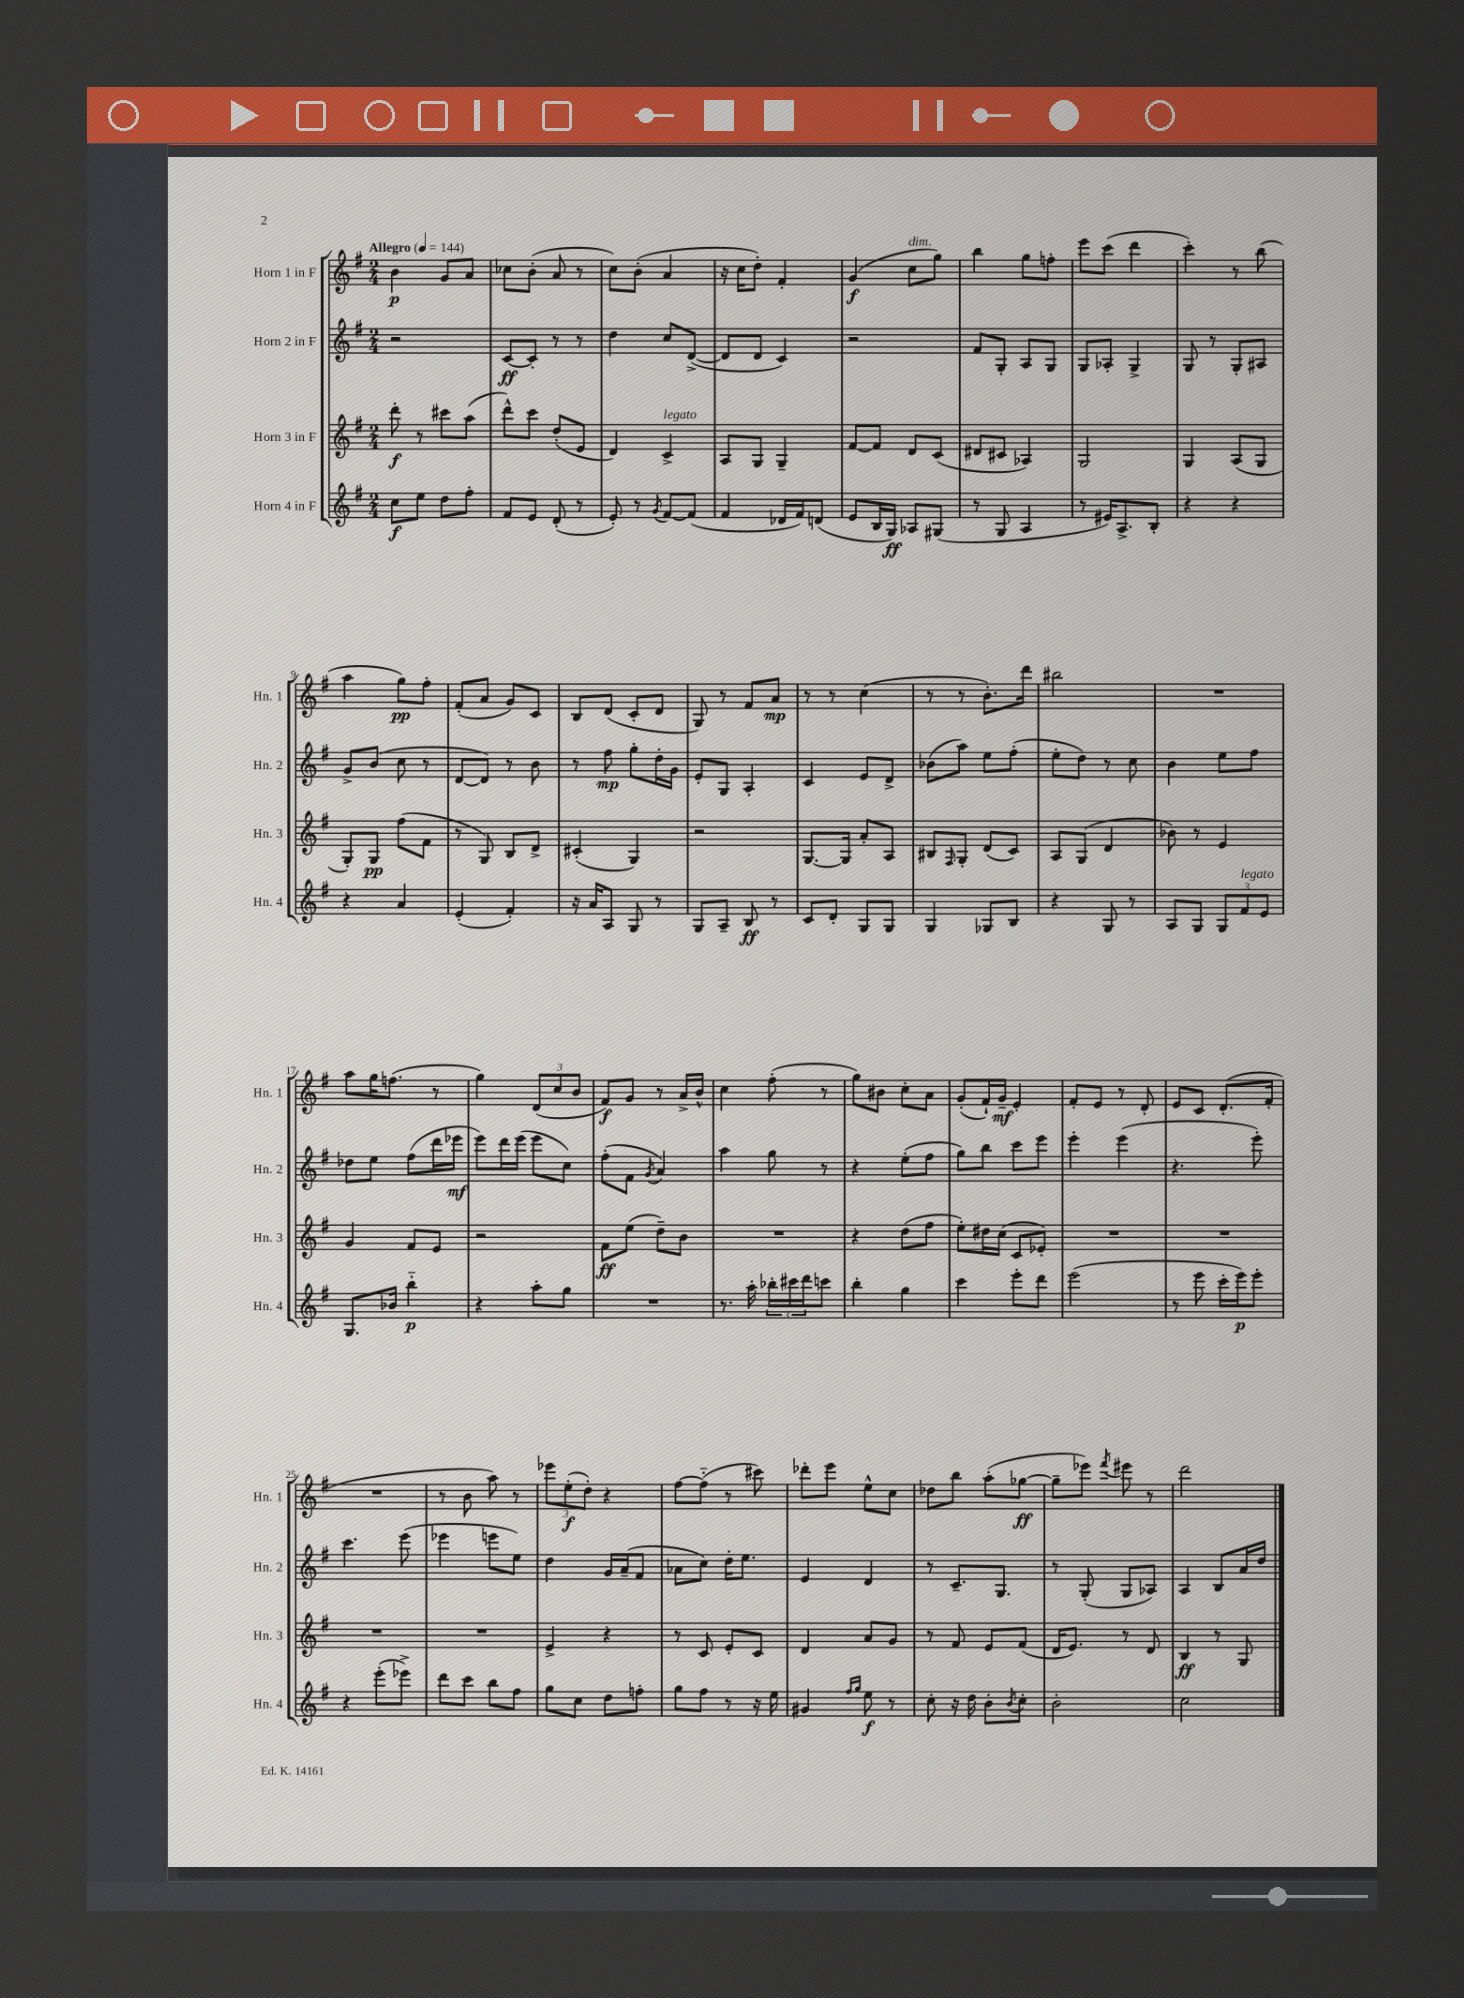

**kern	**kern	**kern	**kern
*staff4	*staff3	*staff2	*staff1
*clefG2	*clefG2	*clefG2	*clefG2
*k[f#]	*k[f#]	*k[f#]	*k[f#]
*M2/4	*M2/4	*M2/4	*M2/4
*MM144	*MM144	*MM144	*MM144
8cc	8ddd'	2r	4b
8ee	8r	.	.
8dd	8ccc#	.	8g
8ff#'	(8aa	.	8a
=	=	=	=
8f#	8ddd^^)	[8c	8cc-
8e	8ccc	8c']	(8b'
(8d'	(8dd'	8r	8a
8r	8e	8r	8r
=	=	=	=
8e')	4d)	4dd	8cc)
8r	.	.	(8b'
8qg	.	.	.
[8f#	4c^	8cc	4a
(8f#]	.	([8d^	.
=	=	=	=
4f#	8A	8d]	16r
.	.	.	16cc
.	8G	8d	8dd')
16d-	4G~	4c)	4f#'
16f#)	.	.	.
(8d	.	.	.
=	=	=	=
8e	[8f#	2r	(4g
16B	8f#]	.	.
16G)	.	.	.
8A-	8d	.	8cc
(8G#	(8c	.	8gg)
=	=	=	=
8r	8d#	8f#	4bb
8G	8c#	8G'	.
4A	4A-)	8A	8gg
.	.	8G	8ff'
=	=	=	=
8r	2G	8G	8eee
16e#)	.	8A-'	(8ccc
8.A^	.	.	.
.	.	4G^	4ddd
8B'	.	.	.
=	=	=	=
4r	4G	8G	4ccc')
.	.	8r	.
4r	(8A	8G'	8r
.	8G	8A#	(8bb
=	=	=	=
4r	8G')	8g^	4aa
.	8G	(8b	.
4a	(8ff#	8cc	8gg)
.	8f#	8r	8ff#'
=	=	=	=
(4e'	8r	[8d	(8f#'
.	8G)	8d])	8a
4f#')	8B	8r	8g)
.	8d^	8b	8c
=	=	=	=
16r	(4c#'	8r	8B
16a	.	.	.
8A	.	8ff#	(8d
8G	4G)	8gg'	8c'
8r	.	16dd'	8d
.	.	16g	.
=	=	=	=
8G	2r	8e'	8G)
8A~	.	8G	8r
8B	.	4A'	8f#
8r	.	.	8a
=	=	=	=
8c	[8.G	4c	8r
8d'	.	.	8r
.	16G]	.	.
8G	8a'	8e	(4cc
8G	8A	8d^	.
=	=	=	=
4G	8B#	(8b-	8r
.	16qqF#	.	.
.	8G'	8aa)	8r
8G-	(8d	8ee	8.b')
8B	8c)	(8ff#'	.
.	.	.	16ddd
=	=	=	=
4r	8A	8ee'	2bb#
.	(8G	8dd)	.
8G	4d	8r	.
8r	.	8cc	.
=	=	=	=
8A	8b-)	4b	2r
8G	8r	.	.
12G	4e	8ee	.
12f#	.	.	.
.	.	8ff#	.
12e	.	.	.
=	=	=	=
8.G	4g	8dd-	8aa
.	.	8ee	16gg
16b-	.	.	(8.ff
4bb'~	8f#	(8ff#	.
.	8e	16ddd	8r
.	.	16eee-	.
=	=	=	=
4r	2r	8eee)	4gg)
.	.	16ddd	.
.	.	(16eee	.
8aa'	.	8eee	(12d
.	.	.	12cc
8gg	.	8cc)	.
.	.	.	12b
=	=	=	=
2r	8f#	(8ff#'	8f#)
.	(8ee	8f#	8g
.	.	8qg	.
.	8dd~)	4a)	8r
.	8b	.	16a^
.	.	.	16b^^
=	=	=	=
8.r	2r	4aa	4cc
16aa'	.	.	.
24bb-'	.	8gg	(8ff#'
24ccc#	.	.	.
24ddd	.	.	.
8ccc	.	8r	8r
=	=	=	=
4bb'	4r	4r	8gg)
.	.	.	8b#
4gg	(8dd	(8ee'	8cc'
.	8ff#	8ff#	8a
=	=	=	=
4ccc	8ee')	8gg)	(8g'
.	16dd#	8bb	16f#`)
.	(16cc	.	16g~
8eee'	8c	8ccc	4e'
8ddd	8e-')	8eee	.
=	=	=	=
(2eee	2r	4eee'	8f#'
.	.	.	8e
.	.	(4eee	8r
.	.	.	8d'
=	=	=	=
8r	2r	4.r	8e
8eee	.	.	8c
16ccc'	.	.	(8.d'
16eee)	.	.	.
8eee'	.	8eee')	.
.	.	.	16f#'
=	=	=	=
4r	2r	4.ccc	2r
(8eee'	.	.	.
8eee-^)	.	(8eee	.
=	=	=	=
8ddd	2r	4eee-	8r
8ccc	.	.	8b
8bb	.	8eee	8aa)
8ff#	.	8ee)	8r
=	=	=	=
8gg	4e^	4dd	12eee-
.	.	.	(12ee'
8cc	.	.	.
.	.	.	12dd')
8dd	4r	16g	4r
.	.	(16a~	.
8ff'	.	8f#	.
=	=	=	=
8gg	8r	8a-	[8ff#
8ff#	8c	8cc)	(8ff#'~]
8r	8e'	16dd'	8r
.	.	8.ee	.
16r	8c	.	8ccc#)
16ee	.	.	.
=	=	=	=
4g#	4d	4e	8ddd-'
.	.	.	8eee
16qqff#	.	.	.
16qqgg	.	.	.
8ee	8a	4d	8ee^^
8r	8g	.	8cc
=	=	=	=
8cc'	8r	8r	8dd-
16r	8f#	8.c~	8bb
16dd	.	.	.
8b'	8e	.	(8aa'
.	.	8.G	.
8qb	.	.	.
8cc'	(8f#	.	[8gg-
=	=	=	=
2b'	16d	8r	8gg-~]
.	8.e)	.	.
.	.	(8G'	8eee-)
.	.	.	8qfff#
.	8r	8G	8eee#
.	8d	8A-)	8r
=	=	=	=
2cc	4B	4A	2ddd
.	8r	8B	.
.	8G	16a	.
.	.	16dd	.
==	==	==	==
*-	*-	*-	*-
